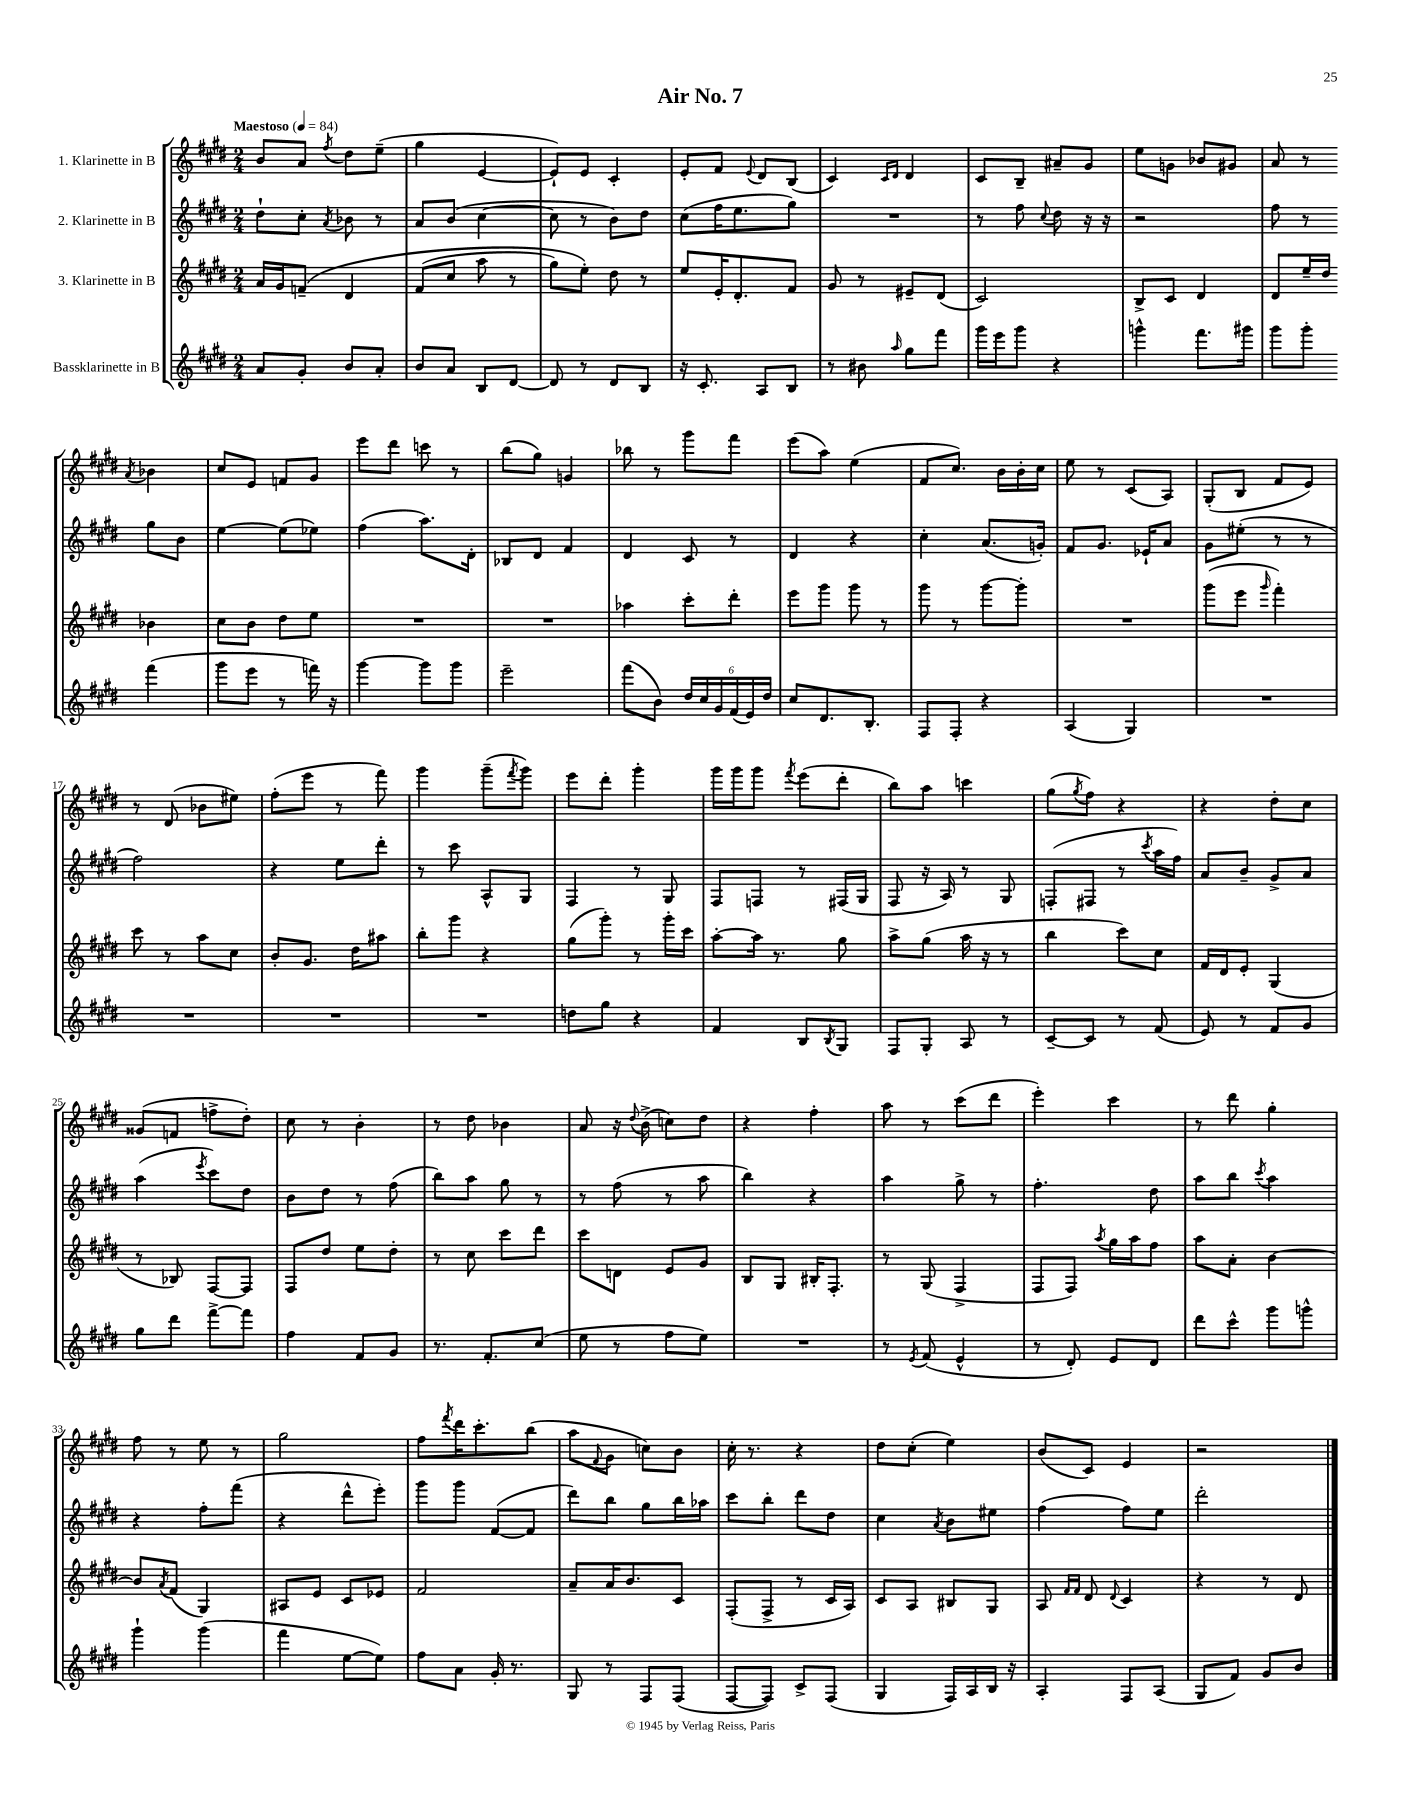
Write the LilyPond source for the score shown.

\header { title = "Air No. 7" }
<<
\new StaffGroup <<
\new Staff = "s0" \with { instrumentName = "1. Klarinette in B" } {
    \clef treble \key e \major \numericTimeSignature \time 2/4 \tempo "Maestoso" 4 = 84
    b'8 a'8 \acciaccatura { fis''8 } dis''8 e''8--( |
    gis''4 e'4~ |
    e'8-!) e'8 cis'4-. |
    e'8-. fis'8 \appoggiatura { e'8 } dis'8 b8( |
    cis'4) \grace { cis'16 dis'16 } dis'4 |
    cis'8 b8-- ais'8-- gis'8 |
    e''8 g'8 bes'8 gis'8 |
    a'8 r8 \acciaccatura { a'8 } bes'4 |
    cis''8 e'8 f'8 gis'8 |
    e'''8 dis'''8 c'''8 r8 |
    b''8( gis''8) g'4 |
    bes''8 r8 gis'''8 fis'''8 |
    e'''8( a''8) e''4( |
    fis'8 cis''8.) b'16 b'16-. cis''16 |
    e''8 r8 cis'8( a8) |
    gis8-.( b8 fis'8 e'8) |
    r8 dis'8( bes'8 eis''8) |
    fis''8-.( e'''8 r8 fis'''8) |
    gis'''4 gis'''8--( \acciaccatura { fis'''8 } gis'''8) |
    e'''8 dis'''8-. gis'''4-. |
    gis'''16 gis'''16 gis'''8 \acciaccatura { fis'''8 } e'''8( dis'''8-. |
    b''8) a''8 c'''4 |
    gis''8( \acciaccatura { gis''8 } fis''8) r4 |
    r4 dis''8-. cis''8 |
    gisis'8( f'8 f''8-> dis''8-.) |
    cis''8 r8 b'4-. |
    r8 dis''8 bes'4 |
    a'8 r16 \appoggiatura { dis''8 } b'16->( c''8) dis''8 |
    r4 fis''4-. |
    a''8 r8 cis'''8( dis'''8 |
    e'''4-.) cis'''4 |
    r8 dis'''8 gis''4-. |
    fis''8 r8 e''8 r8 |
    gis''2 |
    fis''8 \acciaccatura { fis'''8 } dis'''16 cis'''8.-. b''8( |
    a''8 \appoggiatura { fis'8 } gis'8 c''8) b'8 |
    cis''16-. r8. r4 |
    dis''8 cis''8-.( e''4) |
    b'8( cis'8) e'4 |
    r2 \bar "|." |
}
\new Staff = "s1" \with { instrumentName = "2. Klarinette in B" } {
    \clef treble \key e \major \numericTimeSignature \time 2/4
    dis''8-! cis''8-. \acciaccatura { a'8 } bes'8 r8 |
    a'8 b'8( cis''4~ |
    cis''8 r8 b'8) dis''8 |
    cis''8( fis''16 e''8. gis''8) |
    R2 |
    r8 fis''8 \appoggiatura { cis''8 } dis''8 r16 r16 |
    r2 |
    fis''8 r8 gis''8 b'8 |
    e''4~ e''8( ees''8) |
    fis''4( a''8.) dis'16-. |
    bes8 dis'8 fis'4 |
    dis'4 cis'8 r8 |
    dis'4 r4 |
    cis''4-. a'8.( g'16-.) |
    fis'8 gis'8. ees'16-! a'8 |
    gis'8 eis''8-.( r8 r8 |
    fis''2) |
    r4 e''8 dis'''8-. |
    r8 cis'''8 a8-^ gis8 |
    fis4 r8 gis8 |
    fis8 f8 r8 fis16( gis16 |
    fis8 r16 a16) r8 gis8 |
    f8-.( fis8 r8 \acciaccatura { cis'''8 } a''16 fis''16) |
    a'8 b'8-- gis'8-> a'8 |
    a''4( \acciaccatura { e'''8 } cis'''8) dis''8 |
    b'8 dis''8 r8 fis''8( |
    b''8) a''8 gis''8 r8 |
    r8 fis''8( r8 a''8 |
    b''4) r4 |
    a''4 gis''8-> r8 |
    fis''4.-. dis''8 |
    a''8 b''8 \acciaccatura { cis'''8 } a''4 |
    r4 fis''8-. fis'''8( |
    r4 dis'''8-^ e'''8-.) |
    gis'''8 gis'''8 fis'8~( fis'8 |
    dis'''8) b''8 gis''8 b''16 aes''16 |
    cis'''8 b''8-. dis'''8 dis''8 |
    cis''4 \acciaccatura { a'8 } b'8 eis''8 |
    fis''4( fis''8) e''8 |
    dis'''2-. \bar "|." |
}
\new Staff = "s2" \with { instrumentName = "3. Klarinette in B" } {
    \clef treble \key e \major \numericTimeSignature \time 2/4
    a'16 gis'16 f'8--\( dis'4 |
    fis'8( cis''8 a''8 r8 |
    gis''8) e''8-.\) dis''8 r8 |
    e''8 e'16-. dis'8.-. fis'8 |
    gis'8 r8 eis'8-- dis'8( |
    cis'2) |
    b8-> cis'8 dis'4 |
    dis'8 e''16-- dis''16 bes'4 |
    cis''8 b'8 dis''8 e''8 |
    R2 |
    R2 |
    aes''4 cis'''8-. dis'''8-. |
    e'''8 gis'''8 gis'''8 r8 |
    gis'''8 r8 gis'''8~ gis'''8-. |
    R2 |
    gis'''8( e'''8 \grace { gis'''16 } fis'''4-.) |
    cis'''8 r8 a''8 cis''8 |
    b'8-. gis'8. dis''16 ais''8 |
    b''8-. gis'''8 r4 |
    gis''8( gis'''8-.) r8 gis'''16-. cis'''16 |
    a''8~-. a''16 r8. gis''8 |
    a''8-> gis''8( a''16 r16 r8 |
    b''4 cis'''8) cis''8 |
    fis'16 dis'16 e'8-. gis4( |
    r8 bes8) fis8~ fis8 |
    fis8 dis''8 e''8 dis''8-. |
    r8 cis''8 cis'''8 dis'''8 |
    cis'''8 d'8 e'8 gis'8 |
    b8 gis8 bis16-. fis8.-. |
    r8 gis8( fis4-> |
    fis8 fis8) \acciaccatura { a''8 } gis''16 a''16 fis''8 |
    a''8 a'8-. b'4~ |
    b'8 \acciaccatura { a'8 } fis'8( gis4) |
    ais8 e'8 cis'8 ees'8 |
    fis'2 |
    a'8-- a'16 b'8. cis'8 |
    fis8-.( fis8-> r8 cis'16 a16) |
    cis'8 a8 bis8 gis8 |
    a8 \grace { fis'16 fis'16 } dis'8 \appoggiatura { dis'8 } cis'4 |
    r4 r8 dis'8 \bar "|." |
}
\new Staff = "s3" \with { instrumentName = "Bassklarinette in B" } {
    \clef treble \key e \major \numericTimeSignature \time 2/4
    a'8 gis'8-. b'8 a'8-. |
    b'8 a'8 b8 dis'8~ |
    dis'8 r8 dis'8 b8 |
    r16 cis'8.-. a8 b8 |
    r8 bis'8 \grace { a''16 } gis''8 fis'''8 |
    gis'''16 e'''16 gis'''8 r4 |
    g'''4-^ fis'''8. gis'''16 |
    gis'''8 gis'''8-. fis'''4( |
    gis'''8 e'''8 r8 f'''16) r16 |
    gis'''4~ gis'''8 gis'''8 |
    e'''2-- |
    fis'''8( b'8) \tuplet 6/4 { dis''16 cis''16 gis'16 fis'16( e'16) dis''16 } |
    cis''8 dis'8. b8.-. |
    fis8 fis8-. r4 |
    a4( gis4) |
    R2 |
    R2 |
    R2 |
    R2 |
    d''8 gis''8 r4 |
    fis'4 b8 \acciaccatura { b8 } gis8 |
    fis8 gis8-. a8 r8 |
    cis'8~-- cis'8 r8 fis'8( |
    e'8) r8 fis'8 gis'8 |
    gis''8 dis'''8 fis'''8~-> fis'''8 |
    fis''4 fis'8 gis'8 |
    r8. fis'8.-. cis''8( |
    e''8 r8 fis''8 e''8) |
    R2 |
    r8 \acciaccatura { e'8 } fis'8( e'4-^ |
    r8 dis'8-.) e'8 dis'8 |
    dis'''8 cis'''8-^ gis'''8 g'''8-^ |
    gis'''4-! gis'''4( |
    fis'''4 e''8~ e''8) |
    fis''8 a'8 gis'16-. r8. |
    gis8 r8 fis8 fis8( |
    fis8~ fis8) cis'8-> fis8( |
    gis4 fis16) a16 b16 r16 |
    a4-. fis8 a8( |
    gis8 fis'8) gis'8 b'8 \bar "|." |
}
>>
>>
